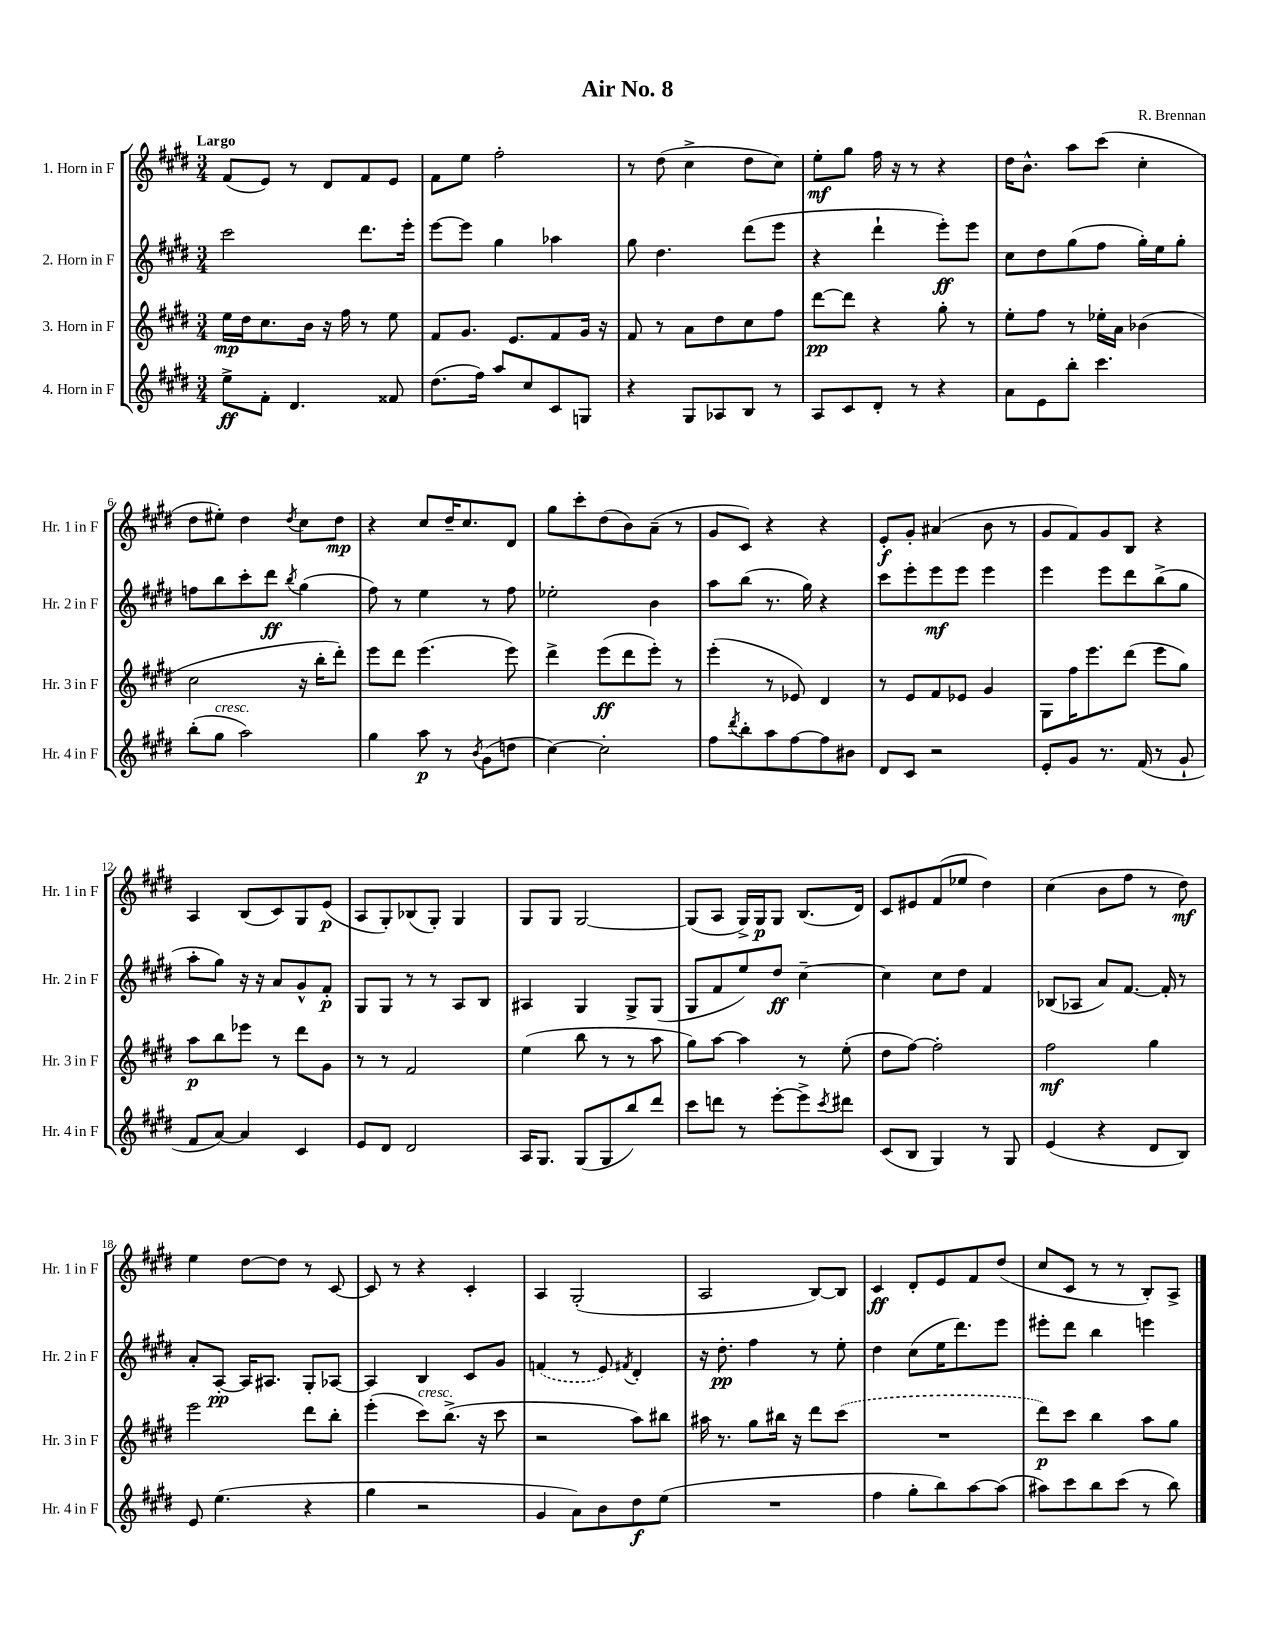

**kern	**dynam	**kern	**dynam	**kern	**dynam	**kern	**dynam
*part4	*part4	*part3	*part3	*part2	*part2	*part1	*part1
*staff4	*staff4	*staff3	*staff3	*staff2	*staff2	*staff1	*staff1
*I"4. Horn in F	*	*I"3. Horn in F	*	*I"2. Horn in F	*	*I"1. Horn in F	*
*I'Hr. 4 in F	*	*I'Hr. 3 in F	*	*I'Hr. 2 in F	*	*I'Hr. 1 in F	*
*clefG2	*	*clefG2	*	*clefG2	*	*clefG2	*
*k[f#c#g#d#]	*	*k[f#c#g#d#]	*	*k[f#c#g#d#]	*	*k[f#c#g#d#]	*
*M3/4	*	*M3/4	*	*M3/4	*	*M3/4	*
=1	=1	=1	=1	=1	=1	=1	=1
!	!	!	!	!	!	!LO:TX:a:B:t=Largo	!
8ee^\L	ff	16ee\LL	mp	2ccc#\	.	(8f#/L	.
.	.	16dd#\J	.	.	.	.	.
8f#'\J	.	8.cc#\	.	.	.	8e/J)	.
4.d#/	.	.	.	.	.	8r	.
.	.	16b\Jk	.	.	.	.	.
.	.	16r	.	.	.	8d#/L	.
.	.	16ff#\	.	.	.	.	.
.	.	8r	.	8.ddd#\L	.	8f#/	.
8f##X/	.	8ee\	.	.	.	8e/J	.
.	.	.	.	16eee'\Jk	.	.	.
=2	=2	=2	=2	=2	=2	=2	=2
(8.dd#\L	.	8f#/L	.	[8eee\L	.	8f#\L	.
.	.	8.g#/J	.	8eee\J]	.	8ee\J	.
16ff#\Jk)	.	.	.	.	.	.	.
8aa/L	.	.	.	4gg#\	.	2ff#'\	.
.	.	8.e/L	.	.	.	.	.
8cc#/	.	.	.	.	.	.	.
8c#/	.	8f#/	.	4aa-X\	.	.	.
8Gn/J	.	16g#/Jk	.	.	.	.	.
.	.	16r	.	.	.	.	.
=3	=3	=3	=3	=3	=3	=3	=3
4r	.	8f#/	.	8gg#\	.	8r	.
.	.	8r	.	4.dd#\	.	(8dd#\	.
8G#/L	.	8a\L	.	.	.	4cc#^\	.
8A-X/	.	8dd#\	.	.	.	.	.
8B/J	.	8cc#\	.	(8ddd#\L	.	8dd#\L	.
8r	.	8ff#\J	.	8eee\J	.	8cc#\J)	.
=4	=4	=4	=4	=4	=4	=4	=4
8A/L	.	[8ddd#\L	pp	4r	.	8ee'\L	mf
8c#/	.	8ddd#\J]	.	.	.	8gg#\J	.
8d#'/J	.	4r	.	4ddd#`\	.	16ff#\	.
.	.	.	.	.	.	16r	.
8r	.	.	.	.	.	8r	.
4r	.	8gg#'\	.	8eee'\L)	ff	4r	.
.	.	8r	.	8eee\J	.	.	.
=5	=5	=5	=5	=5	=5	=5	=5
8a\L	.	8ee'\L	.	8cc#\L	.	16dd#\KL	.
.	.	.	.	.	.	8.b^^\J	.
8e\	.	8ff#\J	.	8dd#\	.	.	.
8bb'\J	.	8r	.	(8gg#\	.	8aa\L	.
4.ccc#\	.	16ee-X'\LL	.	8ff#\J	.	(8ccc#\J	.
.	.	16a\JJ	.	.	.	.	.
.	.	(4b-X\	.	16gg#'\LL)	.	4cc#'\	.
.	.	.	.	16ee\J	.	.	.
.	.	.	.	8gg#'\J	.	.	.
!!LO:LB:g=z
=6	=6	=6	=6	=6	=6	=6	=6
(8bb'\L	.	2cc#\	.	8ffn\L	.	8dd#\L	.
!LO:TX:a:i:t=cresc.	!	!	!	!	!	!	!
8gg#\J	.	.	.	8bb\	.	8ee#X'\J)	.
2aa\)	.	.	.	8ccc#'\	.	4dd#\	.
.	.	.	.	8ddd#\J	ff	.	.
.	.	.	.	8qbb/	.	8qdd#/	.
.	.	16r	.	(4gg#\	.	8cc#\L	.
.	.	16bb'\KL	.	.	.	.	.
.	.	8ddd#'\J)	.	.	.	8dd#\J	mp
=7	=7	=7	=7	=7	=7	=7	=7
4gg#\	.	8eee\L	.	8ff#\)	.	4r	.
.	.	8ddd#\J	.	8r	.	.	.
8aa\	p	(4.eee\	.	4ee\	.	8cc#/L	.
8r	.	.	.	.	.	16dd#~/K	.
.	.	.	.	.	.	8.cc#/	.
8qb/	.	.	.	.	.	.	.
(8g#\L	.	.	.	8r	.	.	.
8ddn\J	.	8eee\)	.	8ff#\	.	8d#/J	.
=8	=8	=8	=8	=8	=8	=8	=8
[4cc#\)	.	4ddd#^\	.	2ee-X'\	.	8gg#\L	.
.	.	.	.	.	.	8ccc#'\	.
2cc#'\]	.	(8eee\L	ff	.	.	(8dd#\	.
.	.	8ddd#\	.	.	.	8b\)	.
.	.	8eee'\J)	.	4b\	.	(8a~\J	.
.	.	8r	.	.	.	8r	.
=9	=9	=9	=9	=9	=9	=9	=9
8ff#\L	.	(4eee'\	.	8aa\L	.	8g#/L	.
8qddd#/	.	.	.	.	.	.	.
8bb'\	.	.	.	(8bb\J	.	8c#/J)	.
8aa\	.	8r	.	8.r	.	4r	.
[8ff#\	.	8e-X/)	.	.	.	.	.
.	.	.	.	16gg#\)	.	.	.
8ff#\]	.	4d#/	.	4r	.	4r	.
8b#X\J	.	.	.	.	.	.	.
=10	=10	=10	=10	=10	=10	=10	=10
8d#/L	.	8r	.	8ccc#\L	.	8e'/L	f
8c#/J	.	8e/L	.	8eee'\	.	8g#'/J	.
2r	.	8f#/	.	8eee\	mf	(4a#X/	.
.	.	8e-X/J	.	8eee\J	.	.	.
.	.	4g#/	.	4eee\	.	8b\	.
.	.	.	.	.	.	8r	.
=11	=11	=11	=11	=11	=11	=11	=11
8e'/L	.	8G#\L	.	4eee\	.	8g#/L	.
8g#/J	.	16ff#\K	.	.	.	8f#/)	.
.	.	8.eee\	.	.	.	.	.
8.r	.	.	.	8eee\L	.	8g#/	.
.	.	(8ddd#\J	.	8ddd#\	.	8B/J	.
(16f#/	.	.	.	.	.	.	.
8r	.	8eee\L	.	(8bb^\	.	4r	.
8g#`/	.	8gg#\J)	.	8gg#\J	.	.	.
!!LO:LB:g=z
=12	=12	=12	=12	=12	=12	=12	=12
8f#/L	.	8aa\L	p	8aa'\L	.	4A/	.
[8a/J)	.	8bb\	.	8gg#\J)	.	.	.
4a/]	.	8eee-X\J	.	16r	.	(8B/L	.
.	.	.	.	16r	.	.	.
.	.	8r	.	8a/L	.	8c#/)	.
4c#/	.	8ddd#\L	.	8g#^^/	.	8G#/	.
.	.	8g#\J	.	8f#'/J	p	(8e/J	p
=13	=13	=13	=13	=13	=13	=13	=13
8e/L	.	8r	.	8G#/L	.	8A/L	.
8d#/J	.	8r	.	8G#/J	.	8G#'/)	.
2d#/	.	2f#/	.	8r	.	(8B-X/	.
.	.	.	.	8r	.	8G#'/J)	.
.	.	.	.	8A/L	.	4G#/	.
.	.	.	.	8B/J	.	.	.
=14	=14	=14	=14	=14	=14	=14	=14
16A/KL	.	(4ee\	.	4A#X/	.	8G#/L	.
8.G#/J	.	.	.	.	.	.	.
.	.	.	.	.	.	8G#/J	.
(8G#/L	.	8bb\	.	4G#/	.	[2G#/	.
8G#/	.	8r	.	.	.	.	.
8bb/)	.	8r	.	8G#^/L	.	.	.
8ddd#/J	.	8aa\	.	(8G#/J	.	.	.
=15	=15	=15	=15	=15	=15	=15	=15
8ccc#\L	.	8gg#\L)	.	8G#/L	.	(8G#/L]	.
8dddn\J	.	[8aa\J	.	8f#/	.	8A/J	.
8r	.	4aa\]	.	8ee/)	.	16G#^/LL)	.
.	.	.	.	.	.	16G#/J	p
[8eee'\L	.	.	.	8dd#/J	ff	8G#/J	.
8eee^\]	.	8r	.	[4cc#~\	.	(8.B/L	.
8qccc#/	.	.	.	.	.	.	.
8ddd#X\J	.	(8ee'\	.	.	.	.	.
.	.	.	.	.	.	16d#/Jk)	.
=16	=16	=16	=16	=16	=16	=16	=16
(8c#/L	.	8dd#\L	.	4cc#\]	.	8c#/L	.
8B/J	.	[8ff#\J)	.	.	.	8e#X/	.
4G#/)	.	2ff#'\]	.	8cc#\L	.	(8f#/	.
.	.	.	.	8dd#\J	.	8ee-X/J	.
8r	.	.	.	4f#/	.	4dd#\)	.
8G#/	.	.	.	.	.	.	.
=17	=17	=17	=17	=17	=17	=17	=17
(4e/	.	2ff#\	mf	(8B-X/L	.	(4cc#\	.
.	.	.	.	8A-X/J	.	.	.
4r	.	.	.	8a/L)	.	8b\L	.
.	.	.	.	[8.f#/J	.	8ff#\J	.
8d#/L	.	4gg#\	.	.	.	8r	.
.	.	.	.	16f#'/]	.	.	.
8B/J)	.	.	.	8r	.	8dd#\)	mf
!!LO:LB:g=z
=18	=18	=18	=18	=18	=18	=18	=18
8e/	.	2eee\	.	8a'/L	.	4ee\	.
(4.ee\	.	.	.	[8A'/J	pp	.	.
.	.	.	.	16A/KL]	.	[8dd#\L	.
.	.	.	.	8.A#X/J	.	.	.
.	.	.	.	.	.	8dd#\J]	.
4r	.	8ddd#\L	.	8G#'/L	.	8r	.
.	.	8bb'\J	.	[8A-X/J	.	[8c#/	.
=19	=19	=19	=19	=19	=19	=19	=19
4gg#\	.	(4eee'\	.	4A-/]	.	8c#/]	.
.	.	.	.	.	.	8r	.
!	!	!LO:TX:a:i:t=cresc.	!	!	!	!	!
2r	.	8ccc#\L)	.	4B/	.	4r	.
.	.	(8.bb^\J	.	.	.	.	.
.	.	.	.	8c#/L	.	4c#'/	.
.	.	16r	.	.	.	.	.
.	.	8ccc#\	.	8g#/J	.	.	.
=20	=20	=20	=20	=20	=20	=20	=20
4g#/	.	2r	.	(4fn/	.	4A/	.
8a\L)	.	.	.	8r	.	(2G#'/	.
8b\	.	.	.	8e/)	.	.	.
.	.	.	.	8qf#X/	.	.	.
8dd#\	f	8aa\L)	.	4d#'/	.	.	.
(8ee\J	.	8bb#X\J	.	.	.	.	.
=21	=21	=21	=21	=21	=21	=21	=21
2.r	.	16aa#X\	.	16r	.	2A/	.
.	.	8.r	.	8.dd#'\	pp	.	.
.	.	8gg#\L	.	4ff#\	.	.	.
.	.	16bb#X\Jk	.	.	.	.	.
.	.	16r	.	.	.	.	.
.	.	8ddd#\L	.	8r	.	[8B/L)	.
.	.	(8ccc#\J	.	8ee'\	.	8B/J]	.
=22	=22	=22	=22	=22	=22	=22	=22
4ff#\	.	2.r	.	4dd#\	.	4c#/	ff
8gg#'\L	.	.	.	(8cc#\L	.	8d#'/L	.
8bb\)	.	.	.	16ee\K	.	8e/	.
.	.	.	.	8.ddd#\)	.	.	.
[8aa\	.	.	.	.	.	8f#/	.
(8aa\J]	.	.	.	8eee\J	.	(8dd#/J	.
=23	=23	=23	=23	=23	=23	=23	=23
8aa#X\L)	.	8ddd#\L)	p	8eee#X'\L	.	8cc#/L	.
8ccc#\	.	8ccc#\J	.	8ddd#\J	.	8c#/J	.
8bb\	.	4bb\	.	4bb\	.	8r	.
(8ccc#\J	.	.	.	.	.	8r	.
8r	.	8aa\L	.	4eeen\	.	8B'/L)	.
8bb\)	.	8gg#\J	.	.	.	8A^/J	.
==	==	==	==	==	==	==	==
*-	*-	*-	*-	*-	*-	*-	*-
